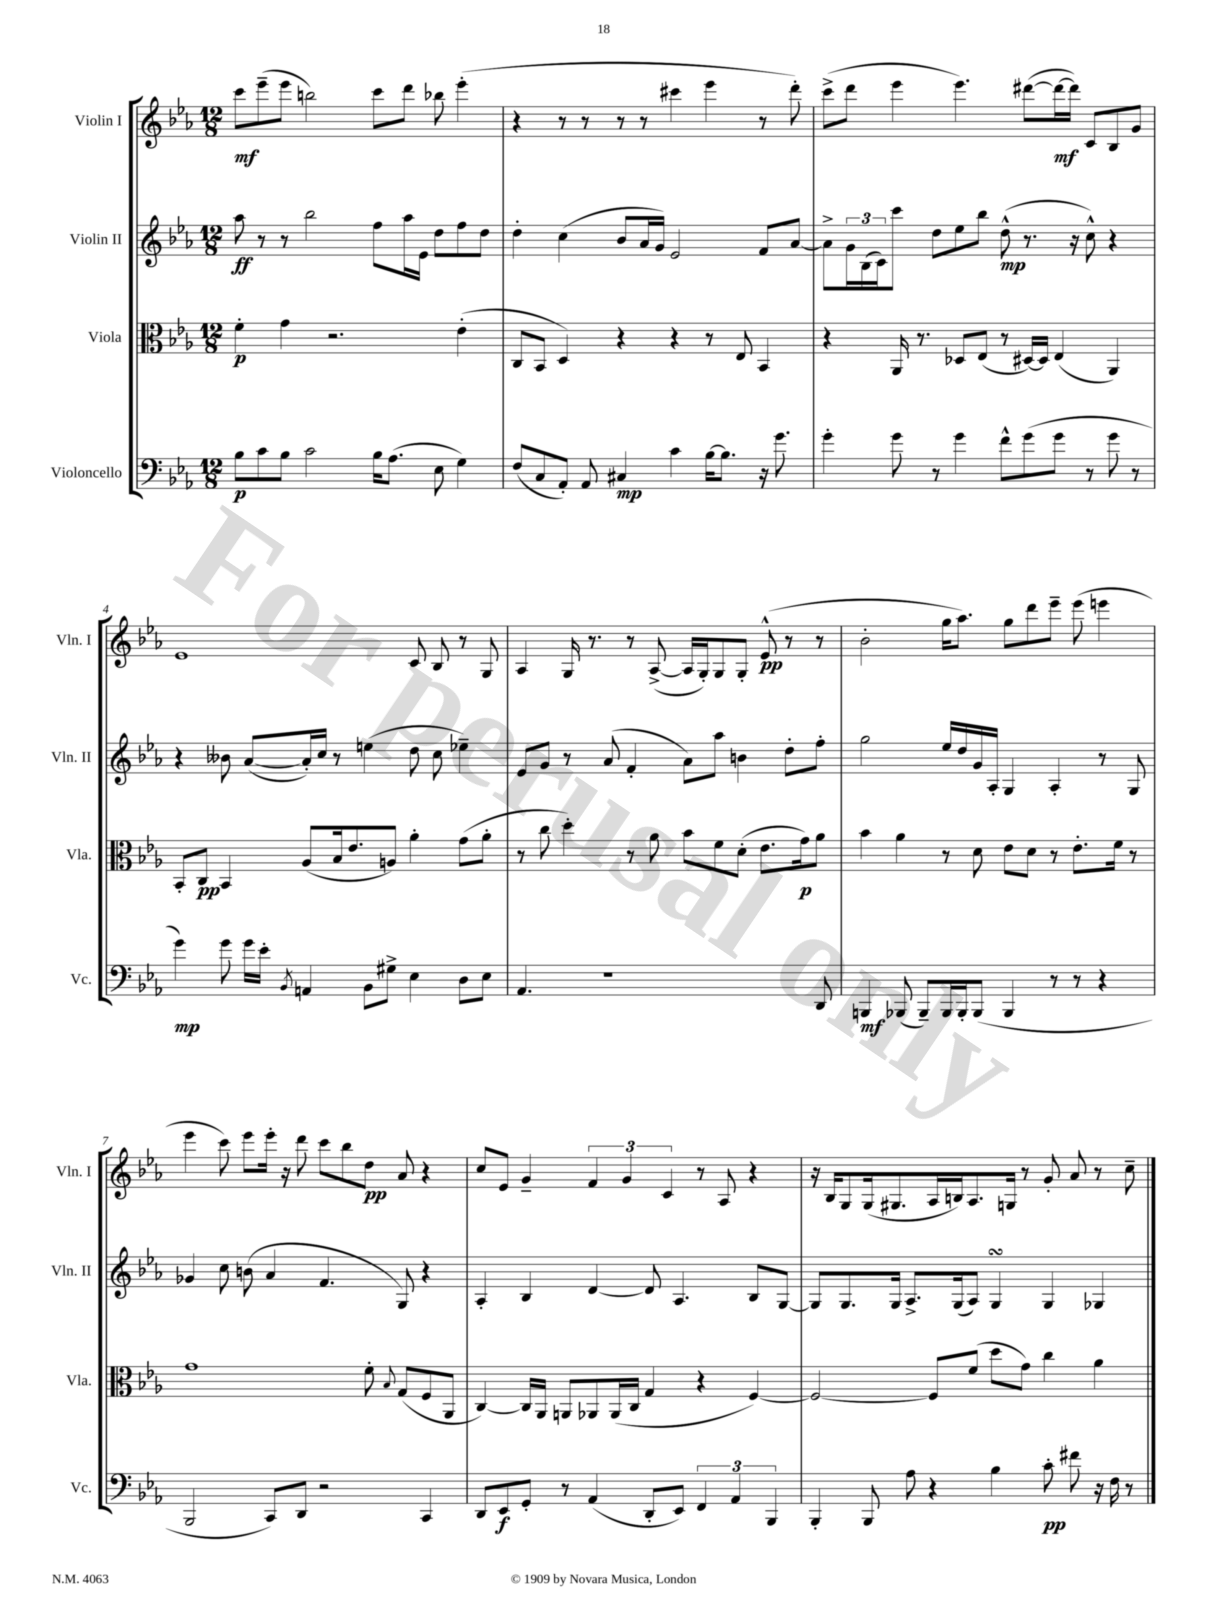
<<
\new StaffGroup <<
\new Staff = "s0" \with { instrumentName = "Violin I" shortInstrumentName = "Vln. I" } {
    \clef treble \key ees \major \numericTimeSignature \time 12/8
    c'''8\mf ees'''8--( ees'''8 b''2) c'''8 d'''8 bes''8 ees'''4-.( |
    r4 r8 r8 r8 r8 cis'''4 ees'''4 r8 d'''8-.) |
    c'''8->( d'''8 ees'''4 ees'''4.) dis'''8~( dis'''16~\mf dis'''16) c'8 bes8 g'8 |
    ees'1 c'8 bes8 r8 g8 |
    aes4 g16 r8. r8 aes8~->( aes16 g16-.) g8 g8-. ees'8-^\pp( r8 r8 |
    bes'2-. g''16 aes''8.) g''8 d'''8 ees'''8-- ees'''8( e'''4 |
    ees'''4 c'''8) ees'''8 ees'''16-. r16 d'''8 c'''8 bes''8 d''8\pp aes'8 r4 |
    c''8 ees'8 g'4-- \tuplet 3/2 { f'4 g'4 c'4 } r8 aes8 r4 |
    r16 bes16 g8 g16( gis8. aes16 b16) aes8. g16 r8 g'8-. aes'8 r8 c''8-- \bar "|." |
}
\new Staff = "s1" \with { instrumentName = "Violin II" shortInstrumentName = "Vln. II" } {
    \clef treble \key ees \major \numericTimeSignature \time 12/8
    aes''8\ff r8 r8 bes''2 f''8 aes''16 ees'16 d''8 f''8 d''8 |
    d''4-. c''4( bes'8 aes'16 g'16) ees'2 f'8 aes'8~ |
    aes'8-> \tuplet 3/2 { g'16 bes16( c'16) } c'''8 d''8 ees''8 bes''8 d''8-^\mp( r8. r16 c''8-^) r4 |
    r4 beses'8 aes'8~( aes'16-.) c''16 r8 e''4( d''8 c''8 ees''4--) |
    ees'8 g'8 r8 aes'8( f'4-. aes'8) aes''8 b'4 d''8-. f''8-. |
    g''2 ees''16 d''16 g'16 aes16-. g4 aes4-. r8 g8 |
    ges'4 c''8 b'8( aes'4 f'4. g8) r4 |
    aes4-. bes4 d'4~ d'8 aes4. bes8 g8~ |
    g8 g8. g16 aes8.-> g16( aes8) g4\turn g4 ges4 \bar "|." |
}
\new Staff = "s2" \with { instrumentName = "Viola" shortInstrumentName = "Vla." } {
    \clef alto \key ees \major \numericTimeSignature \time 12/8
    f'4-.\p g'4 r2. ees'4-.( |
    c8 bes,8 d4) r4 r4 r8 ees8 bes,4 |
    r4 aes,16 r8. des8 ees8( r8 dis16~) dis16 ees4( aes,4) |
    bes,8-. c8\pp bes,4 aes8( bes16 ees'8. a8) aes'4-. g'8( aes'8-. |
    r8 c''8 d''4-.) r8 aes'8 bes'8 f'8 d'8-.( ees'8. g'16\p) aes'8 |
    bes'4 aes'4 r8 d'8 ees'8 d'8 r8 ees'8.-. f'16 r8 |
    g'1 f'8-. \appoggiatura { bes8 } g8( f8 aes,8 |
    c4~) c16 aes,16 a,8 aes,8 aes,16( c16 g4 r4 f4~) |
    f2~ f8 f'8( d''8 g'8) c''4 aes'4 \bar "|." |
}
\new Staff = "s3" \with { instrumentName = "Violoncello" shortInstrumentName = "Vc." } {
    \clef bass \key ees \major \numericTimeSignature \time 12/8
    bes8\p c'8 bes8 c'2 bes16 aes8.( ees8 g4) |
    f8( c8 aes,8-.) aes,8 cis4\mp c'4 bes16~ bes8. r16 g'8. |
    g'4-. g'8 r8 g'4 f'8-^ g'8( g'8 r8 g'8 r8 |
    g'4\mp) g'8 g'16 ees'16-. \acciaccatura { bes,8 } a,4 bes,8 gis8-> ees4 d8 ees8 |
    aes,4. r1 d,8 |
    b,,4\mf bes,,8( bes,,8--) bes,,16 bes,,16-. bes,,8( bes,,4 r8 r8 r4 |
    bes,,2 c,8) d,8 r2 c,4 |
    d,8 ees,8\f g,8-. r8 aes,4( d,8-. ees,8) \tuplet 3/2 { f,4 aes,4 bes,,4 } |
    bes,,4-. bes,,8 aes8 r4 bes4 c'8-.\pp fis'8 r16 f16 r8 \bar "|." |
}
>>
>>
